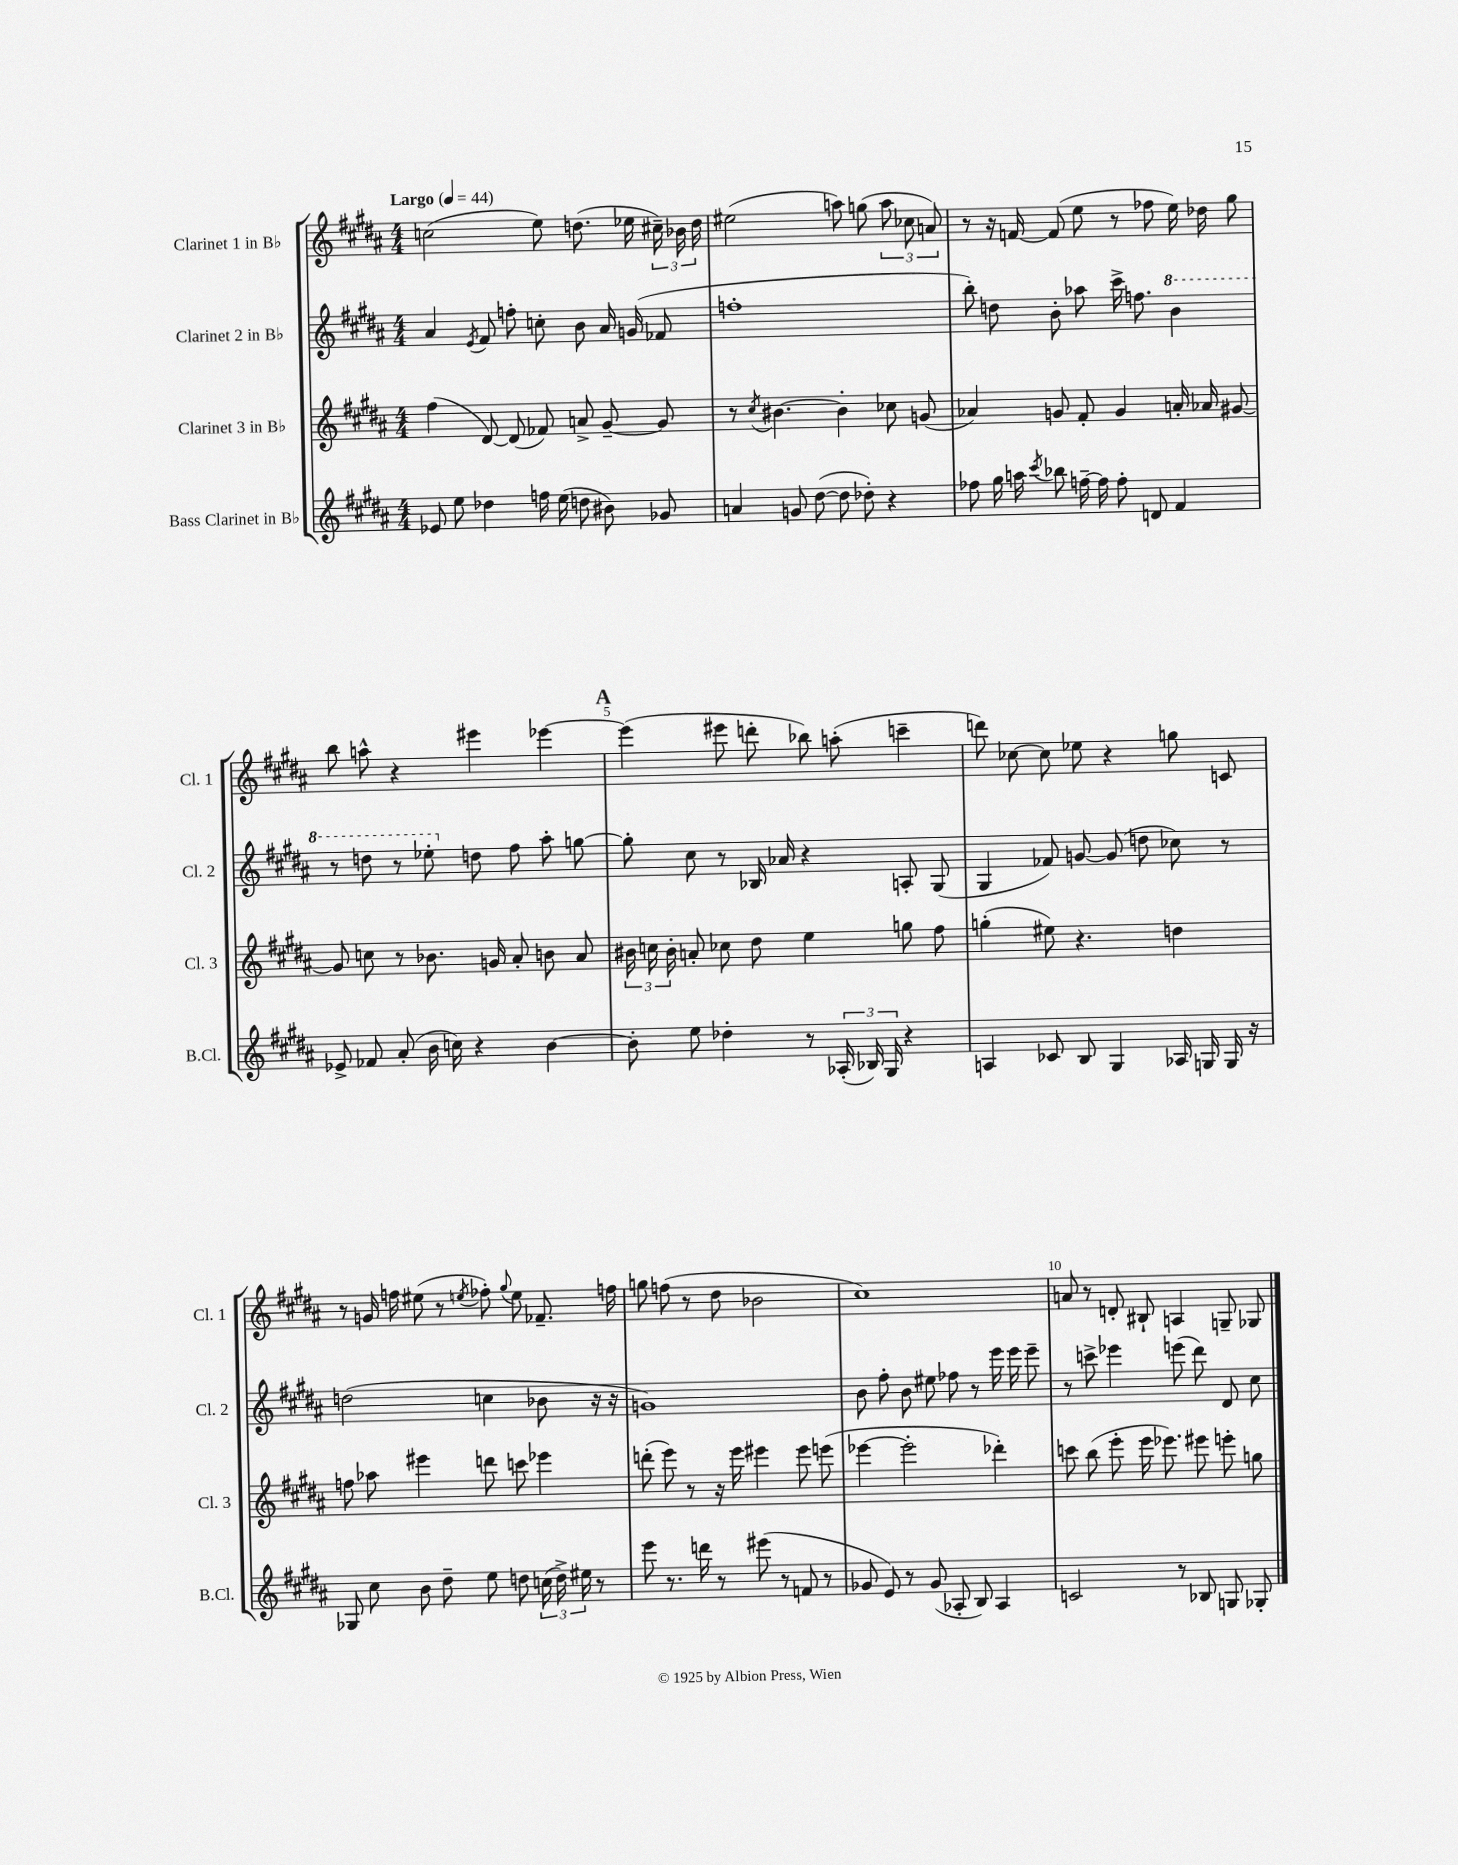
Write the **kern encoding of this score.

**kern	**kern	**kern	**kern
*part4	*part3	*part2	*part1
*staff4	*staff3	*staff2	*staff1
*I"Bass Clarinet in B♭	*I"Clarinet 3 in B♭	*I"Clarinet 2 in B♭	*I"Clarinet 1 in B♭
*I'B.Cl.	*I'Cl. 3	*I'Cl. 2	*I'Cl. 1
*clefG2	*clefG2	*clefG2	*clefG2
*k[f#c#g#d#a#]	*k[f#c#g#d#a#]	*k[f#c#g#d#a#]	*k[f#c#g#d#a#]
*M4/4	*M4/4	*M4/4	*M4/4
*MM44	*MM44	*MM44	*MM44
=1	=1	=1	=1
!	!	!	!LO:TX:a:B:t=Largo
8e-X/	(4ff#\	4a#/	(2ccn\
8ee\	.	.	.
.	.	8qe/	.
4dd-X\	[8d#/)	8f#/	.
.	(8d#/]	8ffn'\	.
16ffn\	8f-X/)	8ccn'\	8ee\)
(16ee\	.	.	.
8ddn\	8an^/	8b\	(8.ddn\
8b#X\)	[8g#~/	16a#/	.
.	.	(16gn/	16ee-X\
8g-X/	8g#/]	8f-X/	24cc#X~\)
.	.	.	24b-X\
.	.	.	24dd\
=2	=2	=2	=2
4an/	8r	1ffn'	(2ee#X\
.	8qcc#/	.	.
.	[4.b#X\	.	.
8gn/	.	.	.
([8dd#\	.	.	.
8dd#\]	4b#'\]	.	8aan\)
8dd-X'\)	.	.	(8ggn\
4r	8cc-X\	.	12aa\
.	.	.	12cc-X\
.	(8gn/	.	.
.	.	.	12an/)
=3	=3	=3	=3
8ff-X\	4a-X/)	8bb'\)	8r
16gg#\	.	8ddn\	16r
16aan\	.	.	[16fn/
8qccc#/	.	.	.
8bb-X\	8gn/	8b'\	(8f/]
[16ffn~\	8f#'/	8aa-X\	8ee\
16ff\]	.	.	.
8ff'\	4g/	16ccc#^\	8r
.	.	8.ffn\	.
8dn/	.	.	8ff-X\
*	*	*8va	*
4f#/	16an'/	4bb\	16ee\)
.	16a-X/	.	16dd-X\
.	[8g#X/	.	8gg#\
!!LO:LB:g=z
=4	=4	=4	=4
8e-X^/	8g#/]	8r	8bb\
8f-X/	8ccn\	8dddn\	8aan^^\
(8a#'/	8r	8r	4r
16b\	8.b-X\	8eee-X'\	.
16ccn\)	.	.	.
*	*	*X8va	*
4r	.	8ddn\	4eee#X\
.	16gn/	.	.
.	8a#'/	8ff#\	.
[4b\	8bn\	8aa#'\	[4eee-X\
.	8a#/	[8ggn\	.
!!LO:REH:place=s1:t=A
=5	=5	=5	=5
8b'\]	24b#X\	8gg'\]	(4eee-\]
.	24ccn\	.	.
.	24b#'\	.	.
8ee\	8an'/	8cc#\	.
4dd-X'\	8cc-X\	8r	8eee#X\
.	8dd#\	16B-X/	8dddn'\
.	.	16a-X/	.
8r	4ee\	4r	8bb-X\)
(24A-X'/	.	.	(8aan'\
24B-X/)	.	.	.
24G#/	.	.	.
4r	8ggn\	8An'/	4cccn~\
.	8ff#\	(8G#/	.
=6	=6	=6	=6
4An/	(4ggn'\	4G#/	8dddn\)
.	.	.	[8cc-X\
8c-X/	8ee#X\)	8f-X/)	8cc-\]
8B/	4.r	[8gn/	8ee-X\
4G#/	.	(8g/]	4r
.	.	8ddn\	.
16A-X/	4ddn\	8cc-X\)	8ggn\
16Gn/	.	.	.
16G/	.	8r	8cn/
16r	.	.	.
!!LO:LB:g=z
=7	=7	=7	=7
8G-X/	8ffn\	(2ddn\	8r
8cc#\	8aa-X\	.	16gn/
.	.	.	16ffn\
8b\	4eee#X\	.	(8ee#X\
8dd#~\	.	.	8r
.	.	.	8qeen/
8ee\	8dddn\	4ccn\	8ff-X'\)
.	.	.	8qqgg#/
8ddn\	8cccn\	.	8ee\
(24ccn\	4eee-X\	8b-X\	8.f-X~/
24dd^\)	.	.	.
24ee#X\	.	.	.
8r	.	16r	.
.	.	16r	16ffn\
=8	=8	=8	=8
8eee\	(8dddn'\	1gn)	8ggn\
8.r	8eee\)	.	(8ffn\
.	8r	.	8r
16dddn\	.	.	.
8r	16r	.	8dd#\
.	16eee\	.	.
(8eee#X\	4eee#X\	.	2b-X\
8r	.	.	.
8fn/	8eee#\	.	.
8r	(8eeen\	.	.
=9	=9	=9	=9
8g-X/	[4eee-X\	8b\	1cc#)
8e/)	.	8ff#'\	.
8r	2eee-'\]	8b\	.
(8g-/	.	8ee#X\	.
8A-X'/	.	8ff-X\	.
8B/)	.	8r	.
4A-/	4ddd-X'\)	16eee\	.
.	.	16eee\	.
.	.	8eee~\	.
=10	=10	=10	=10
2cn/	8cccn\	8r	8an/
.	(8bb\	8cccn^\	8r
.	8eee'\	4eee-X\	8dn'/
.	16eee\	.	8B#X`/
.	8.eee-X\)	.	.
8r	.	(8eeen\	4An/
8B-X/	8eee#X\	8ddd#\)	.
8Gn/	8eeen'\	8d#/	8Gn~/
8G-X'/	8ggn\	8cc#\	8G-X/
==	==	==	==
*-	*-	*-	*-
